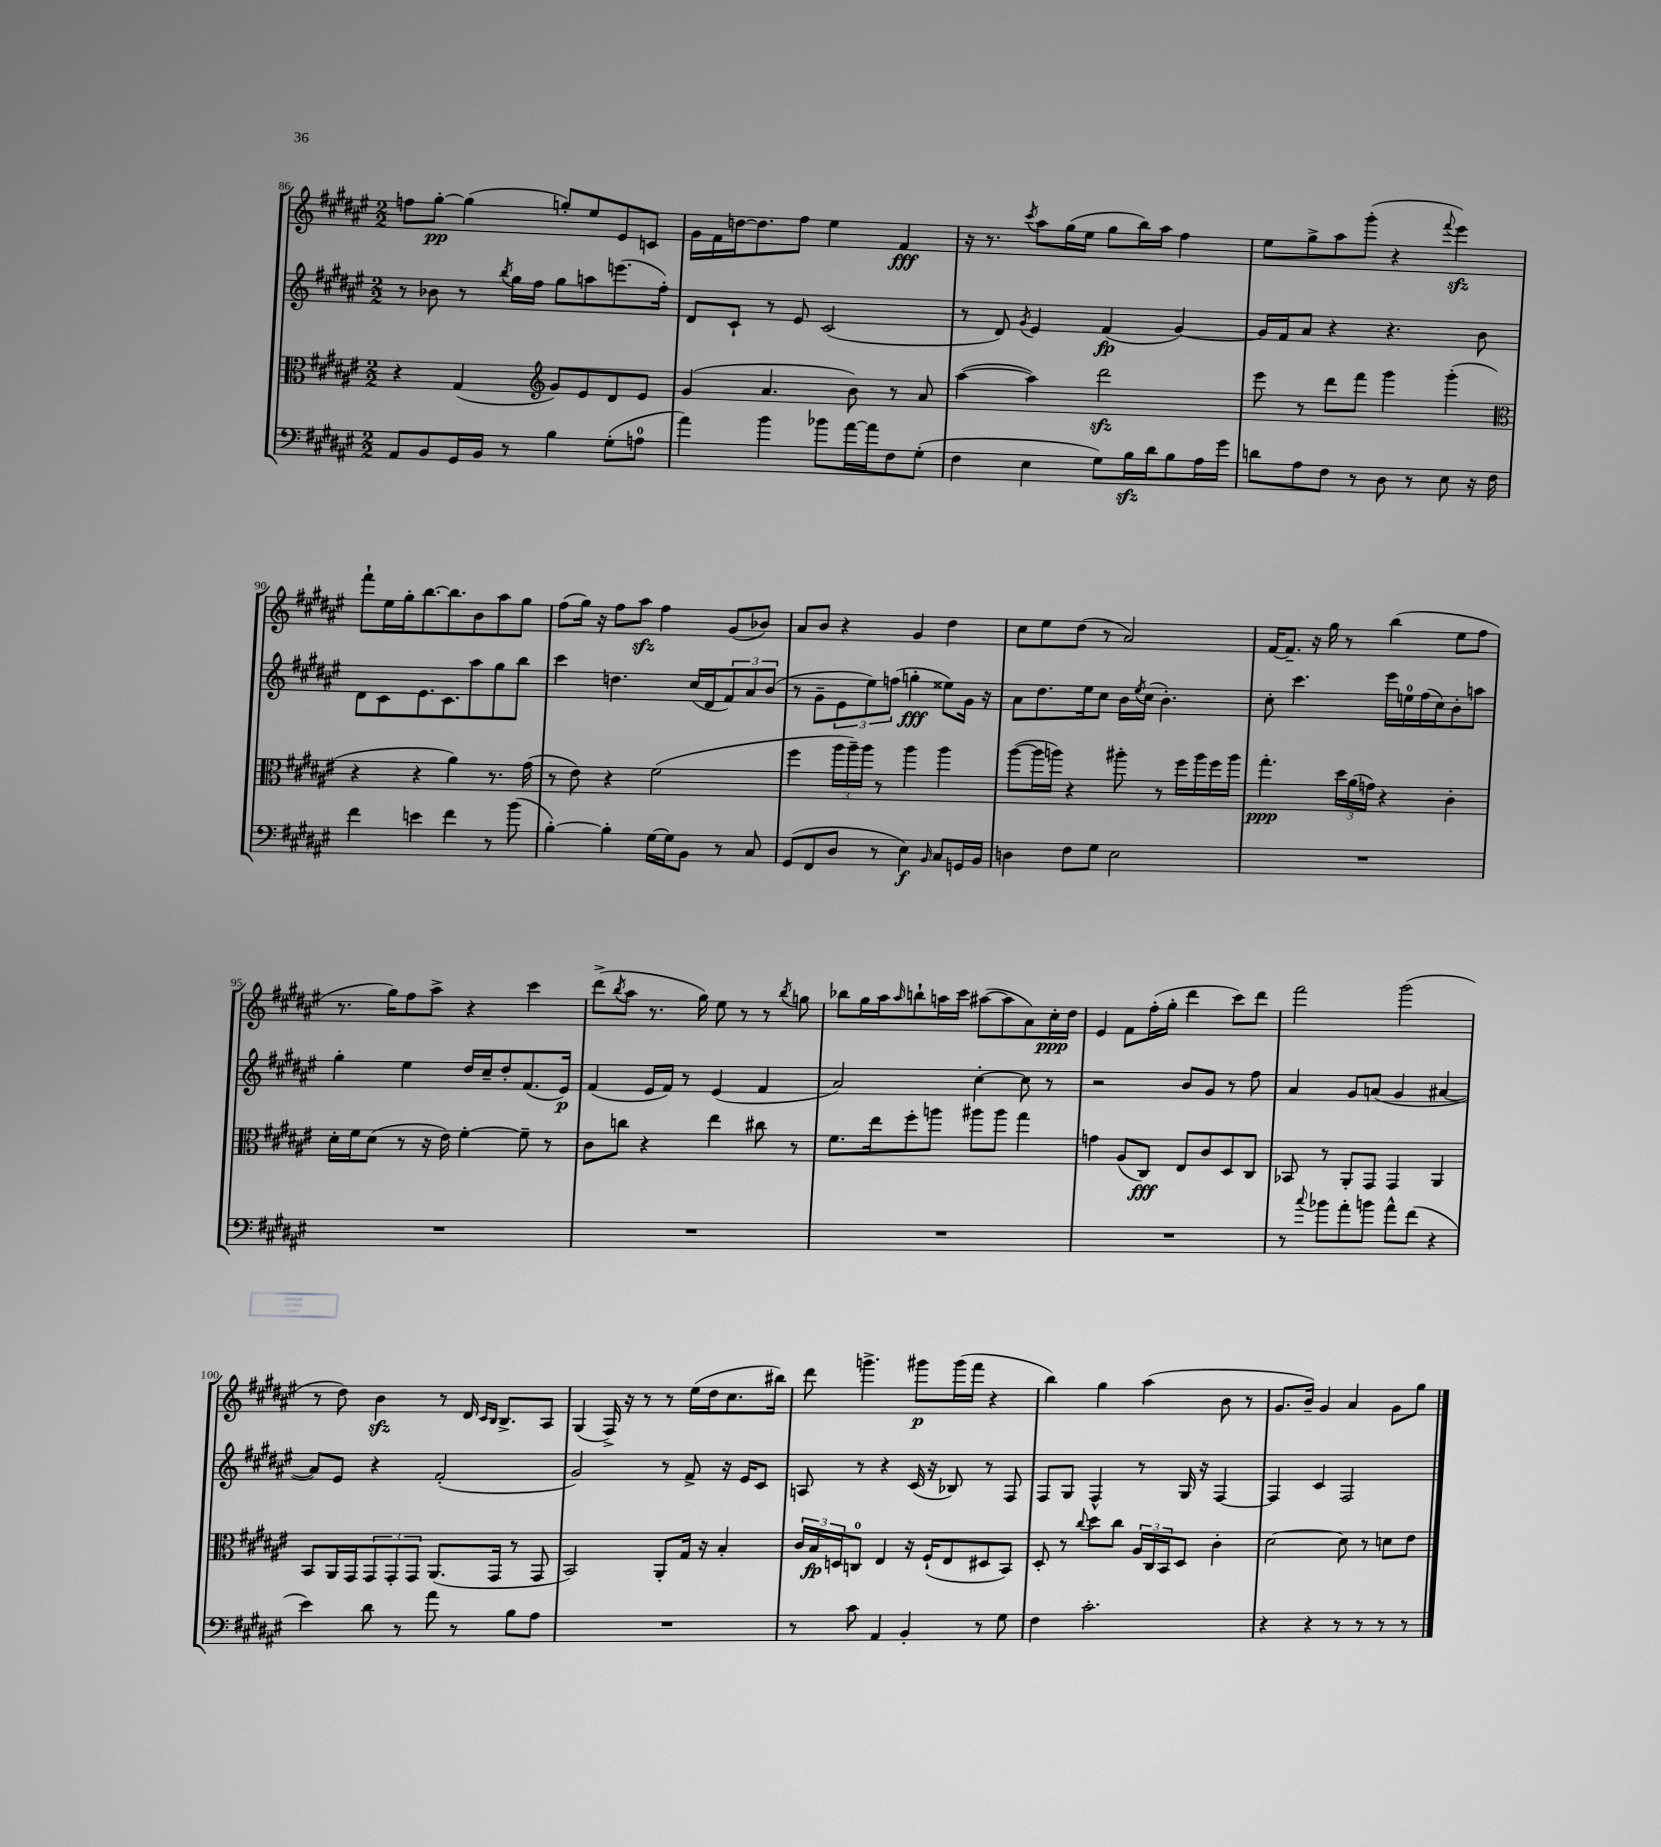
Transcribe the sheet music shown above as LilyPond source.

<<
\new StaffGroup <<
\new Staff = "s0" {
    \clef treble \key fis \major \numericTimeSignature \time 2/2
    f''8 gis''8~-.\pp gis''4( g''8-.) eis''8 eis'8 c'8 |
    gis'16 fis'16 d''16~ d''8. fis''8 eis''4 fis'4\fff |
    r16 r8. \acciaccatura { cis'''8 } ais''8 gis''16( eis''16 gis''8 b''16) ais''16 fis''4 |
    eis''8 gis''8-> ais''8 gis'''8-.( r4 \appoggiatura { fis'''8 } eis'''4\sfz) |
    fis'''8-! eis''16 gis''16-. b''8.~ b''8. b'8 ais''8 gis''8 |
    fis''8( gis''16) r16 fis''8 ais''8\sfz fis''4 gis'8( bes'8) |
    ais'8 b'8 r4 gis'4 dis''4 |
    cis''8 eis''8 dis''8( r8 ais'2) |
    fis'16~ fis'8.-- r16 gis''16 r8 b''4( eis''8 fis''8 |
    r8. gis''16) fis''8 ais''8-> r4 cis'''4 |
    dis'''8->( \acciaccatura { b''8 } ais''8 r8. gis''16) eis''8 r8 r8 \acciaccatura { b''8 } g''8 |
    bes''8 gis''16 ais''16 \grace { ais''16 } b''8-! a''16 cis'''16 ais''8~( ais''8 ais'8) cis''16-.\ppp dis''16 |
    eis'4 fis'8 fis''16-.( gis''16-. dis'''4 cis'''8) dis'''8 |
    fis'''2 gis'''2( |
    r8 dis''8) b'4\sfz r8 dis'16 \grace { cis'16 b16 } b8.-> ais8 |
    gis4( fis16->) r16 r8 r8 eis''16( dis''16 cis''8. bis''16) |
    dis'''8 g'''4.-> gis'''8\p gis'''16( fis'''16 r4 |
    b''4) gis''4 ais''4( b'8 r8 |
    gis'8. b'16--) gis'4 ais'4 gis'8 gis''8 \bar "|." |
}
\new Staff = "s1" {
    \clef treble \key fis \major \numericTimeSignature \time 2/2
    r8 bes'8 r8 \acciaccatura { b''8 } gis''16 fis''16 gis''8 a''8 e'''8.( fis''16-.) |
    dis'8 cis'8-! r8 eis'8 cis'2( |
    r8 dis'8) \acciaccatura { gis'8 } eis'4 fis'4\fp( gis'4~) |
    gis'16 fis'16 ais'8 r4 r4. b'8 |
    dis'8 cis'8 eis'8. cis'8. ais''8 gis''8 b''8 |
    cis'''4 d''4. cis''16( dis'16 \tuplet 3/2 { fis'8) ais'8 b'8( } |
    r8 gis'8-- \tuplet 3/2 { eis'8 eis''8) f''8( } g''4-.\fff eisis''8) gis'16 r16 |
    ais'8 dis''8. eis''16 cis''8 b'16 \acciaccatura { eis''8 } cis''16( b'4.-.) |
    cis''8-. cis'''4. eis'''16 e''16-0 fis''16( cis''16) b'8-. a''8 |
    gis''4-. eis''4 dis''16 cis''16-- dis''8-. fis'8.( eis'16\p) |
    fis'4( eis'16 fis'16) r8 eis'4( fis'4 |
    ais'2) cis''4~-. cis''8 r8 |
    r2 b'8 gis'8 r8 fis''8 |
    ais'4 gis'8 a'8( gis'4 ais'4~ |
    ais'8) eis'8 r4 fis'2-.( |
    gis'2) r8 fis'8-> r16 eis'16 cis'8 |
    a8 r8 r4 cis'16( r16 bes8) r8 fis8 |
    fis8 gis8 fis4-^ r8 gis16 r16 fis4~ |
    fis4 cis'4 fis2 \bar "|." |
}
\new Staff = "s2" {
    \clef alto \key fis \major \numericTimeSignature \time 2/2
    r4 gis4( \clef treble gis'8) eis'8 dis'8 eis'8 |
    gis'4( ais'4. b'8) r8 ais'8 |
    ais''4~( ais''4) dis'''2\sfz |
    eis'''8 r8 dis'''8 fis'''8 gis'''4 gis'''4-.( |
    \clef alto r4 r4 ais'4) r8. gis'16( |
    r8 eis'8) r4 fis'2( |
    fis''4 \tuplet 3/2 { ais''16 ais''16--) ais''16 } r8 ais''4 ais''4 |
    ais''8~( ais''16 a''16) r4 ais''8-. r8 fis''16 ais''16 fis''16 ais''16 |
    gis''4.-.\ppp \tuplet 3/2 { dis''16 ais'16( g'16) } r4 cis'4-. |
    dis'16-. fis'16 dis'8( r8 r16 eis'16) fis'4~-. fis'8-- r8 |
    cis'8 c''8 r4 eis''4 cis''8 r8 |
    fis'8. eis''16 fis''8-. a''8 ais''8 ais''8 gis''4 |
    g'4 ais8( cis8\fff) eis8 cis'8 dis8 cis8 |
    bes,8 r8 ais,8-. gis,8 gis,4 ais,4 |
    b,8 ais,16 gis,16 \tuplet 3/2 { gis,8 gis,8-. gis,8 } ais,8.( gis,16 r8 gis,8 |
    b,2) ais,8-. gis16 r16 b4-. |
    \tuplet 3/2 { cis'16 b16\fp d16 } c8-0 eis4 r16 fis16-!( eis8 dis8 b,8) |
    dis8-. r8 \appoggiatura { cis''8 } dis''8 cis''8 \tuplet 3/2 { ais16 cis16 b,16 } dis8 cis'4-. |
    dis'2~ dis'8 r8 d'8 eis'8 \bar "|." |
}
\new Staff = "s3" {
    \clef bass \key fis \major \numericTimeSignature \time 2/2
    ais,8 b,8 gis,16 b,16 r8 b4 gis8-.( a8-0 |
    ais'4) b'4 bes'8 ais'16~ ais'16 fis8 gis8-.( |
    fis4 eis4 gis8) b16\sfz dis'16 b8 ais16 gis'16 |
    d'8 ais8 fis8 r8 dis8 r8 eis8 r16 fis16 |
    fis'4 e'4 fis'4 r8 b'8( |
    b4~-.) b4-. gis16~ gis16 b,8 r8 cis8 |
    gis,8( fis,8 dis8 r8 eis4\f) \grace { b,16 } cis8 g,16 b,16 |
    d4 fis8 gis8 eis2 |
    R1 |
    R1 |
    R1 |
    R1 |
    R1 |
    r8 \appoggiatura { cis''8 } bes'8 ais'8-. b'8 ais'8-^ fis'8( r4 |
    eis'4) dis'8 r8 ais'8 r8 b8 ais8 |
    R1 |
    r8 cis'8 ais,4 b,4-. r8 gis8 |
    fis4 cis'2.-. |
    r4 r4 r8 r8 r8 r8 \bar "|." |
}
>>
>>
\layout { \context { \Score currentBarNumber = #86 } }
